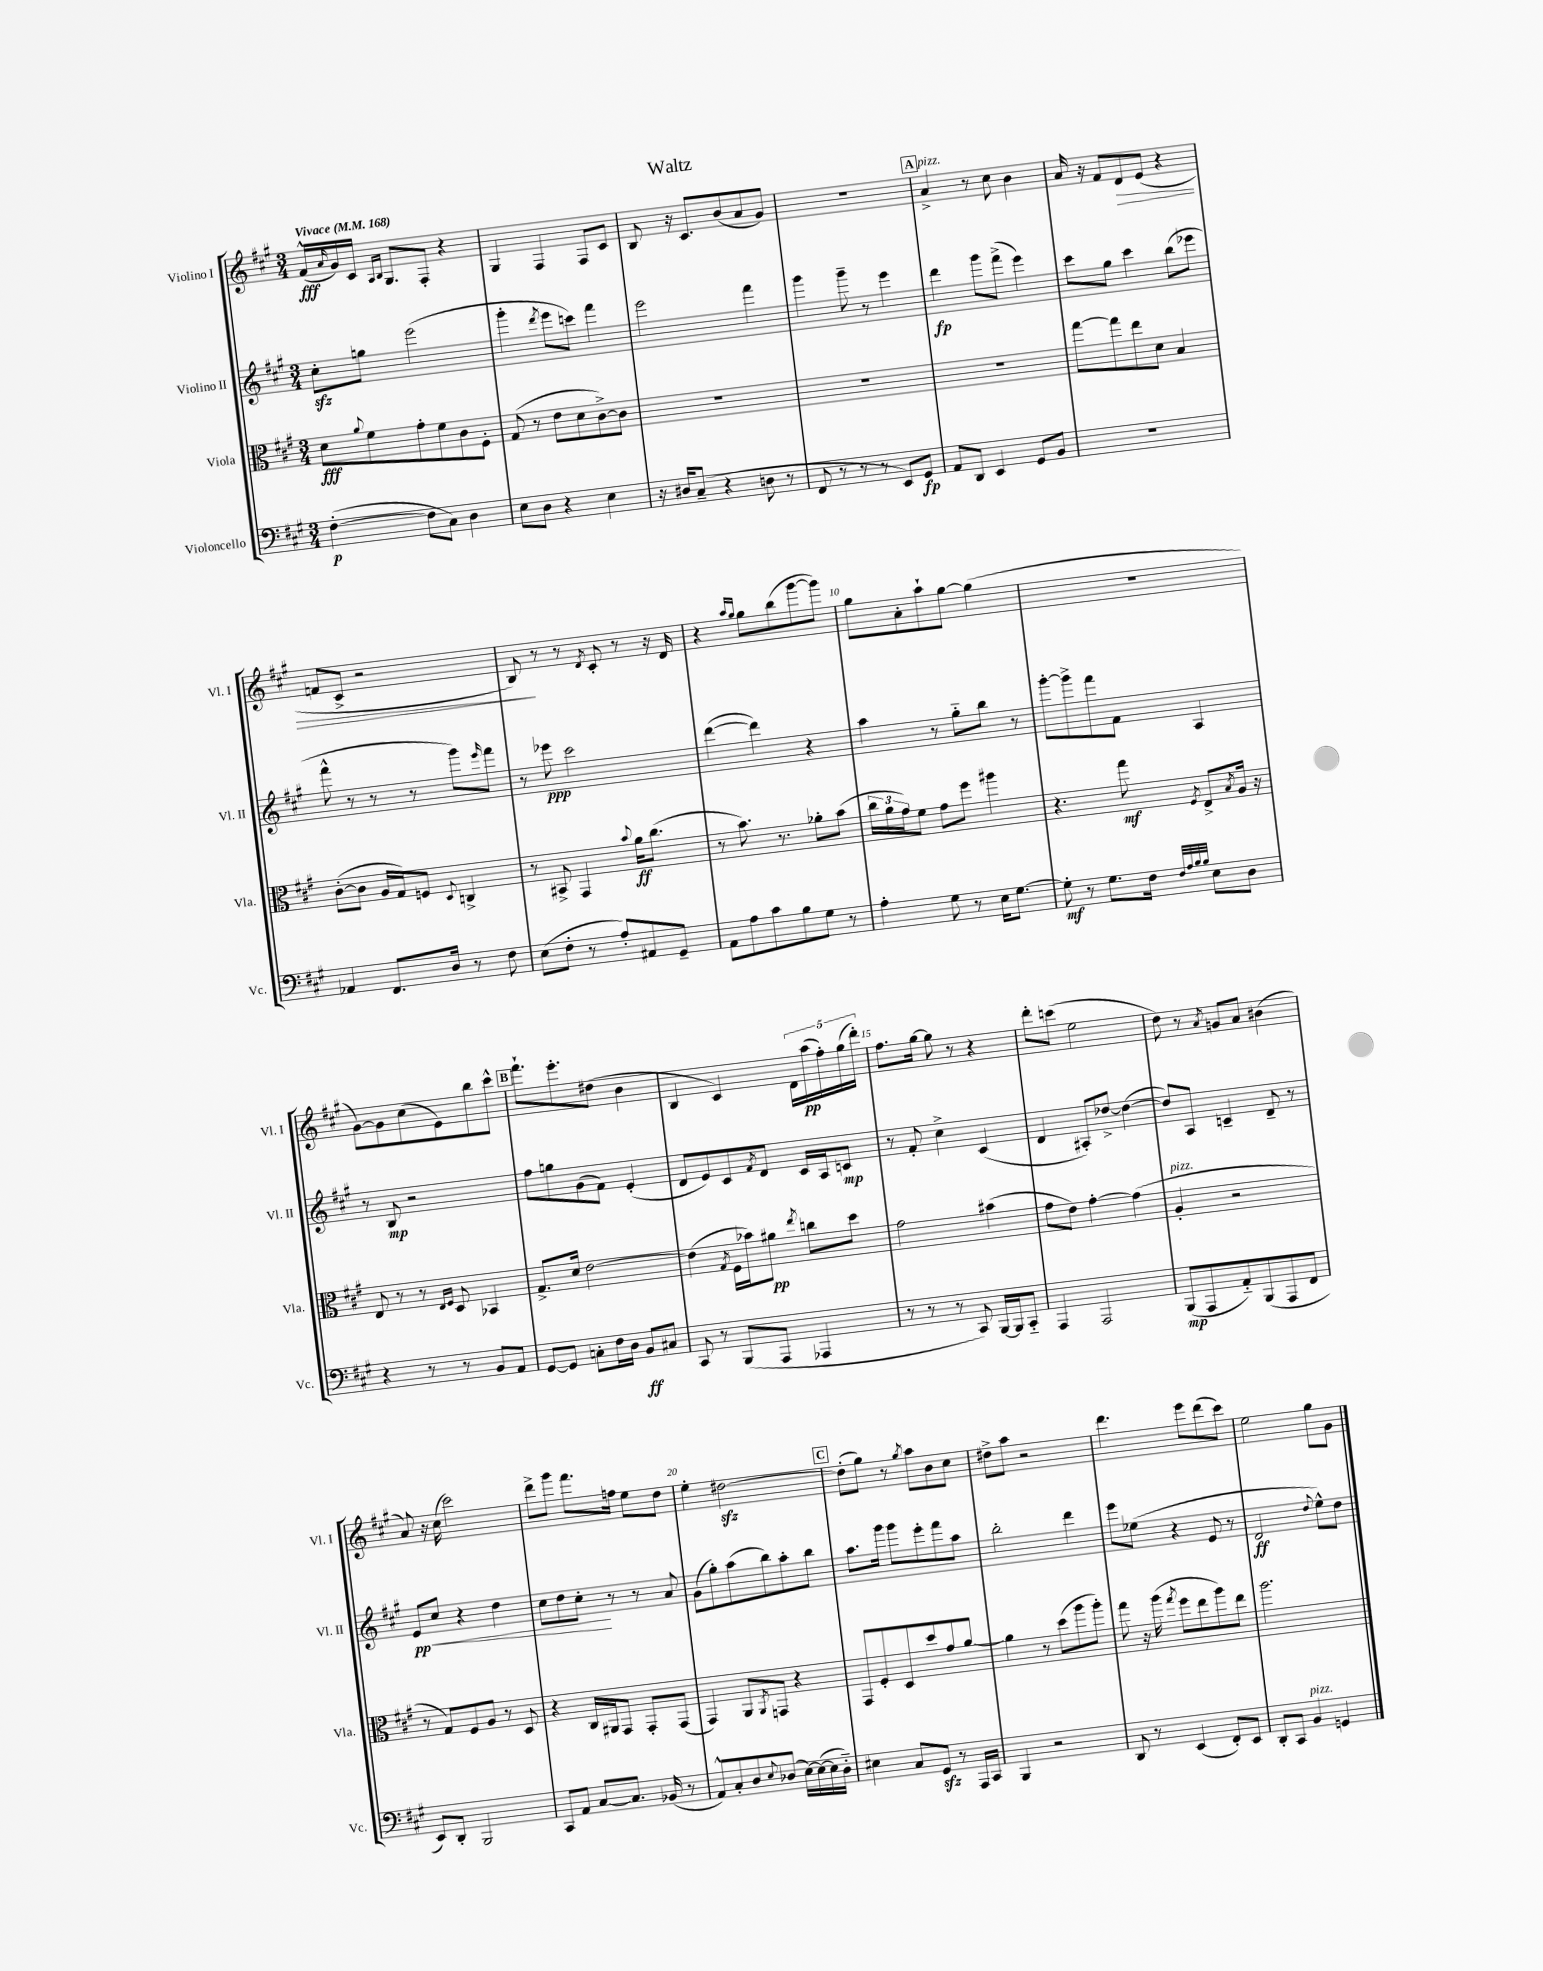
\header { title = "Waltz" }
<<
\new StaffGroup <<
\new Staff = "s0" \with { instrumentName = "Violino I" shortInstrumentName = "Vl. I" } {
    \clef treble \key a \major \numericTimeSignature \time 3/4 \tempo "Vivace" 4 = 168
    fis'16-^\fff( \grace { a'16 } gis'16) cis'16 \grace { a16 b16 } gis8. fis8-. r4 |
    gis4 fis4 fis8 cis'8 |
    b8 r16 cis'8. b'8( a'8 gis'8) |
    R2. |
    \mark \markup { \box "A" } a'4->^\markup { \italic "pizz." } r8 cis''8 b'4 |
    a'16 r16 fis'8 d'8\> e'8( r4 |
    f'8 cis'8-> r2 |
    b8\!) r8 r8 \acciaccatura { d'8 } cis'8-. r8 r16 d'16 |
    r4 \grace { a''16 gis''16 } gis''8 b''8( gis'''8~ gis'''8) |
    gis''8 a'8-. a''8-! gis''8~ gis''4( |
    R2. |
    gis'8~) gis'8 cis''8( e'8) b''8 cis'''8-^ |
    \mark \markup { \box "B" } fis'''8.-! e'''8.-. dis''8( b'4 |
    b4 cis'4) \tuplet 5/4 { d'16 a''16\pp( fis''16-.) gis''16( d'''16-.) } |
    fis''8. gis''16~ gis''8 r8 r4 |
    d'''8-. c'''8( e''2 |
    d''8) r8 \acciaccatura { a'8 } g'8 a'8 bis'4( |
    a'8) r16 cis''16( cis'''2) |
    d'''8-> gis'''8 fis'''8. f''16 e''8 d''8 |
    e''4-. dis''2~\sfz |
    \mark \markup { \box "C" } dis''8-.( gis''8) r8 \acciaccatura { gis''8 } a''8 b'8 cis''8 |
    dis''8-> a''8 r2 |
    d'''4. e'''8 d'''8( cis'''8) |
    e''2 gis''8 gis'8 \bar "|." |
}
\new Staff = "s1" \with { instrumentName = "Violino II" shortInstrumentName = "Vl. II" } {
    \clef treble \key a \major \numericTimeSignature \time 3/4
    cis''8-.\sfz g''8 e'''2( |
    gis'''4-. \acciaccatura { d'''8 } e'''8 c'''8) fis'''4 |
    e'''2 fis'''4 |
    gis'''4 gis'''8-- r8 e'''4 |
    \mark \markup { \box "A" } d'''4\fp gis'''8 fis'''8->( e'''4) |
    cis'''8 gis''8 cis'''4 b''8( ees'''8 |
    fis'''8-^ r8 r8 r8 gis'''8) \grace { e'''16 } fis'''8 |
    r8 ees'''8\ppp cis'''2 |
    d'''4~( d'''4) r4 |
    a''4 r8 gis''8-_ b''8 r8 |
    gis'''8~-. gis'''8-> fis'''8 fis'8 a4 |
    r8 b8\mp r2 |
    \mark \markup { \box "B" } fis''8 g''8 gis'8( fis'8) e'4-.( |
    d'8 e'8) cis'8 \acciaccatura { fis'8 } d'8 cis'16 a16 c'8\mp |
    r8 fis'8-. cis''4-> cis'4( |
    d'4 ais8-.) des''8~-> des''4~( |
    des''8) a8 c'4-- d'8-- r8 |
    e'8\pp\< cis''8 r4 d''4 |
    cis''8 d''8 cis''8-.\! r8 r8 a'8 |
    gis'8( gis''8-.) a''8( b''8) a''8-. b''8 |
    \mark \markup { \box "C" } a''8. gis'''16 gis'''8 e'''8-. fis'''8 a''8 |
    b''2-. d'''4 |
    e'''8 ees''8( r4 e'8 r8 |
    d'2\ff \appoggiatura { d''8 } e''8-^) d''8 \bar "|." |
}
\new Staff = "s2" \with { instrumentName = "Viola" shortInstrumentName = "Vla." } {
    \clef alto \key a \major \numericTimeSignature \time 3/4
    d'8\fff \appoggiatura { a'8 } fis'8 gis'8-. fis'8 cis'8 fis8-. |
    gis8( r8 e'8 d'8 cis'8~->) cis'8 |
    R2. |
    R2. |
    \mark \markup { \box "A" } R2. |
    gis''8~ gis''8 e''8 d'8 b4 |
    cis'8~-.( cis'8 a16 gis16) f8 \appoggiatura { d8 } c4-> |
    r8 bis,8-> gis,4 \appoggiatura { b'8 } a'16\ff cis''8.( |
    r8 b'8.) r8. aes'8-. b'8( |
    \tuplet 3/2 { cis''16 a'16 gis'16) } fis'8 gis'8 fis''8 ais''4 |
    r4. gis''8\mf \acciaccatura { fis8 } e8-> \acciaccatura { b8 } a16 r16 |
    e8 r8 r8 \grace { e16 fis16 } d8 bes,4 |
    \mark \markup { \box "B" } gis8.-> d'16 e'2~ |
    e'4( \acciaccatura { gis8 } fis16 bes'16) ais'8\pp \acciaccatura { e''8 } c''8 d''8 |
    gis'2 bis'4( |
    gis'8 e'8) gis'4~-. gis'4( |
    a4-.^\markup { \italic "pizz." } r2 |
    r8 gis8) fis8 a8 r8 d8 |
    r4 cis16 ais,16 gis,8 gis,8-. gis,8( |
    gis,4) a,8 \acciaccatura { a,8 } g,8 r4 |
    \mark \markup { \box "C" } gis,8 fis8-. d8 d''8 gis'8 a'8~ |
    a'4 r8 d''8( a''8 a''8-.) |
    gis''8 r16 a''16( \acciaccatura { gis''8 } fis''8 e''8 a''8) e''8 |
    a''2. \bar "|." |
}
\new Staff = "s3" \with { instrumentName = "Violoncello" shortInstrumentName = "Vc." } {
    \clef bass \key a \major \numericTimeSignature \time 3/4
    fis4~-.\p( fis8 cis8) d4 |
    e8 d8 r4 e4 |
    r16 dis16 cis8--( r4 d8 r8 |
    fis,8 r8 r8 r8 e,8) gis,8\fp |
    \mark \markup { \box "A" } a,8 d,8 e,4 gis,8 b,8 |
    R2. |
    aes,4 fis,8. d16 r8 fis8 |
    e8( fis8-. r8 a8-.) ais,8 gis,8-- |
    a,8 a8 cis'8 b8 gis8 r8 |
    a4-. gis8 r8 e16 gis8.~ |
    gis8-.\mf r8 gis8. fis16 \grace { fis32 a32 b32 b32 } e8 d8 |
    r4 r8 r8 b,8 a,8 |
    \mark \markup { \box "B" } gis,8~ gis,8 c8-. fis16 d16 b,8\ff cis8 |
    cis,8 r8 b,,8( a,,8 aes,,4 |
    r8 r8 r8 cis,8) b,,16~ b,,16 cis,8-_ |
    a,,4 a,,2 |
    b,,8\mp( a,,8 a,8-_) b,,8( a,,8 fis,8 |
    e,8) d,8-. b,,2 |
    cis,8 a,8 cis8~ cis8. bes,16( r8 |
    a,8-^) cis8-. d8 \appoggiatura { e8 } des8( e16~) e16~( e16 des16-_) |
    \mark \markup { \box "C" } eis4 cis8 gis,8\sfz r8 a,,16 cis,16 |
    b,,4 r2 |
    d,8 r8 e,4( fis,8-.) e,8 |
    d,8-. cis,8 b,4^\markup { \italic "pizz." } g,4 \bar "|." |
}
>>
>>
\layout { \context { \Score \override BarNumber.break-visibility = ##(#f #t #t) barNumberVisibility = #(every-nth-bar-number-visible 5) } }
